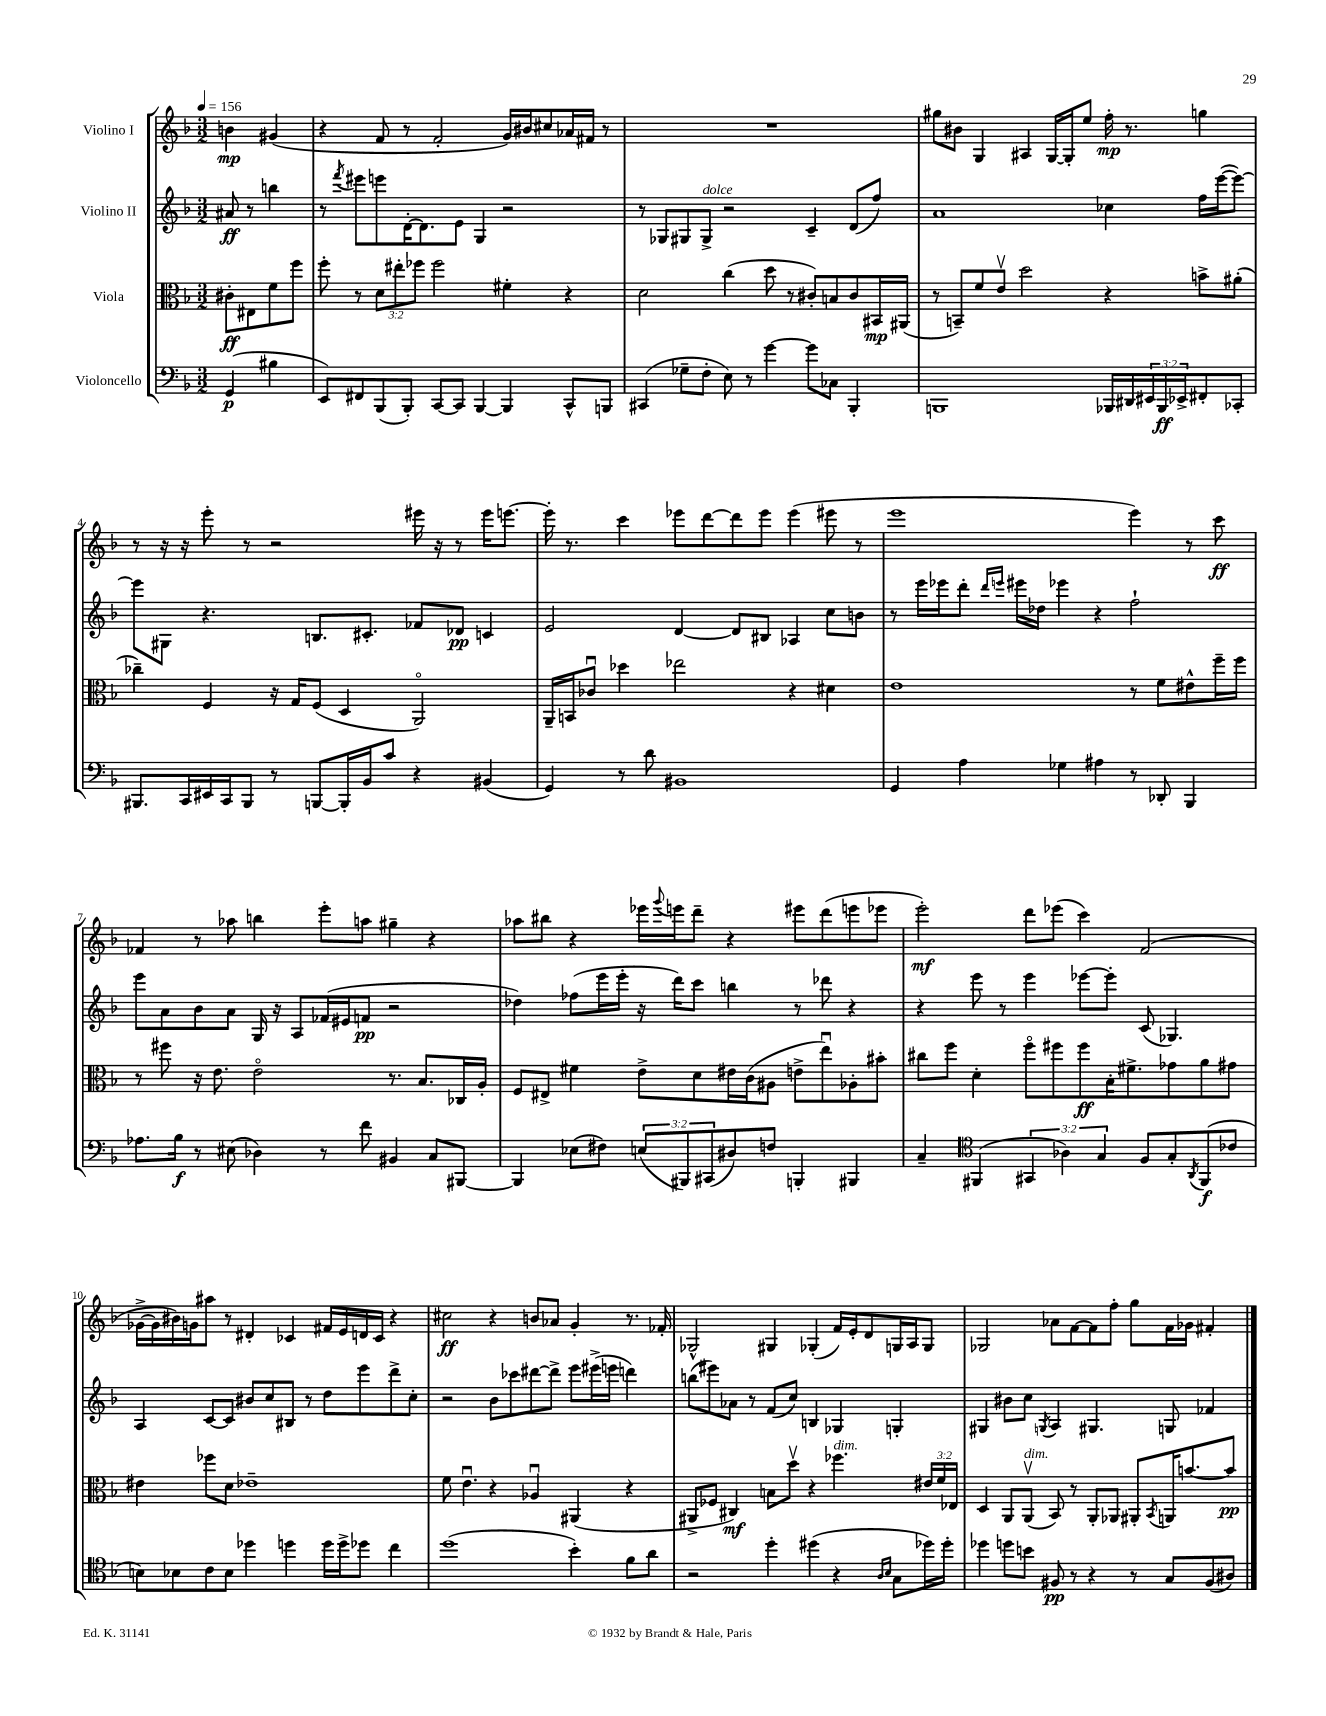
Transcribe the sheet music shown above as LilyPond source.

<<
\new StaffGroup <<
\new Staff = "s0" \with { instrumentName = "Violino I" } {
    \clef treble \key f \major \numericTimeSignature \time 3/2 \partial 2 \tempo 4 = 156
    b'4\mp gis'4( |
    r4 f'8 r8 f'2-. g'16) bis'16 cis''8 aes'16 fis'16 r8 |
    R1. |
    gis''8 bis'8 g4 ais4 g16~ g16-. e''8 f''16-.\mp r8. g''4 |
    r8 r16 r16 e'''8-. r8 r2 eis'''16 r16 r8 eis'''16 e'''8.~ |
    e'''16-. r8. c'''4 ees'''8 d'''8~ d'''8 ees'''8 ees'''4( eis'''8 r8 |
    e'''1 e'''4) r8 c'''8\ff |
    fes'4 r8 aes''8 b''4 e'''8-. a''8 gis''4-- r4 |
    aes''8 bis''8 r4 ees'''16 \appoggiatura { g'''8 } e'''16 d'''8-- r4 eis'''8 d'''8( e'''8 ees'''8 |
    e'''2-.\mf) d'''8 ees'''8( c'''4) f'2( |
    ges'16~-> ges'16 bis'16) g'16 ais''8 r8 dis'4-. ces'4 fis'16 e'16 d'16 ces'16 r4 |
    cis''2\ff r4 b'8 aes'8 g'4-. r8. fes'16-. |
    ges2-^ gis4 ges4-.( f'16) e'16-. d'8 g16 a16 g8 |
    ges2 aes'8 f'8~ f'8 f''8-. g''8 f'16 ges'16 fis'4-. \bar "|." |
}
\new Staff = "s1" \with { instrumentName = "Violino II" } {
    \clef treble \key f \major \numericTimeSignature \time 3/2 \partial 2
    ais'8\ff r8 b''4 |
    r8 \acciaccatura { f'''8 } eis'''8 e'''8 d'16~-. d'8. e'8 g4 r2 |
    r8 ges8 gis8 gis8->^\markup { \italic "dolce" } r2 c'4-- d'8( f''8) |
    a'1 ces''4 f''16 e'''16~( e'''8~) |
    e'''8 gis8 r4. b8. cis'8.-. fes'8 des'8\pp c'4 |
    e'2 d'4~ d'8 bis8 aes4 c''8 b'8 |
    r8 e'''16 ees'''16 d'''8-. \grace { d'''16 e'''16 } eis'''16 des''16 ees'''4 r4 f''2-! |
    e'''8 a'8 bes'8 a'8 g16 r16 a8 fes'16( eis'16 f'8\pp r2 |
    des''4) fes''8( e'''16 e'''16-. r16 d'''16) c'''8 b''4 r8 des'''8 r4 |
    r4 e'''8 r8 e'''4 ees'''8~ ees'''8-. c'8( ges4.) |
    a4 c'8~ c'8 bis'8 c''8 bis8 r8 d''8 e'''8 d'''8-> c''8-. |
    r2 bes'8 ces'''8 dis'''8~ dis'''8-> e'''8 eis'''16->( e'''16 d'''4) |
    b''8( eis'''8) aes'8 r8 f'8( c''8) b4 ges4 g4-. |
    gis4 bis'8 c''8 \acciaccatura { g8 } a4 gis4. g8 fes'4 \bar "|." |
}
\new Staff = "s2" \with { instrumentName = "Viola" } {
    \clef alto \key f \major \numericTimeSignature \time 3/2 \override Staff.TupletNumber.text = #tuplet-number::calc-fraction-text \partial 2
    cis'8-.\ff eis8 f'8 f''8 |
    f''8-. r8 \tuplet 3/2 { d'8 eis''8-. fes''8 } fes''2 fis'4-. r4 |
    d'2 c''4( d''8 r8 cis'8-.) b8 cis'8 bis,16\mp ais,16( |
    r8 b,8--) f'8 e'8\upbow d''2 r4 b'8-> ais'8-.( |
    ces''4--) f4 r16 g16 f8( d4 a,2\flageolet) |
    a,16-- b,16 ces'8\downbow des''4 ees''2 r4 dis'4 |
    e'1 r8 f'8 eis'8-^ f''16-- f''16 |
    r8 fis''8 r16 e'8. e'2\flageolet r8. bes8. ces16 a16-. |
    f8 eis8-> fis'4 e'8-> d'8 eis'16 c'16( ais8 e'8-> e''8\downbow) aes8-. bis'8-. |
    cis''8 f''8 d'4-. f''8\flageolet fis''8 fis''8\ff bes16-. fis'8.-> ges'8 a'8 gis'8 |
    eis'4 fes''8 d'8 ees'1-- |
    f'8 e'4.\downbow r4 aes4\downbow ais,4( r4 |
    ais,8-> fes8 cis4\mf) b8 d''8\upbow r4 fes''4.^\markup { \italic "dim." } \tuplet 3/2 { eis'16 f'16 ees16 } |
    d4 a,8 a,8\upbow^\markup { \italic "dim." }( bes,8) r8 a,8-. aes,8 ais,8-. \acciaccatura { bes,8 } a,16 b'8.~ b'8\pp \bar "|." |
}
\new Staff = "s3" \with { instrumentName = "Violoncello" } {
    \clef bass \key f \major \numericTimeSignature \time 3/2 \override Staff.TupletNumber.text = #tuplet-number::calc-fraction-text \partial 2
    g,4\p( bis4 |
    e,8) fis,8 bes,,8( bes,,8-.) c,8~ c,8 bes,,4~ bes,,4 c,8-^ b,,8 |
    cis,4( ges8-- f8-. e8) r8 g'4~ g'8 ces8 bes,,4-. |
    b,,1 bes,,16 dis,16 \tuplet 3/2 { eis,16 bes,,16\ff ees,16-> } fis,8-. ces,8-. |
    bis,,8. c,16 eis,16 c,16 bis,,8 r8 b,,8~ b,,16-. bes,16 c'8 r4 bis,4( |
    g,4) r8 d'8 bis,1 |
    g,4 a4 ges4 ais4 r8 des,8-. bes,,4 |
    aes8. bes16\f r8 eis8( des4) r8 f'8 bis,4 c8 bis,,8~ |
    bis,,4 ees8( fis8) \tuplet 3/2 { e8( bis,,8) cis,8( } dis8) f8 b,,4-. bis,,4 |
    c4-- \clef tenor fis,4( \tuplet 3/2 { gis,4 aes4) g4 } f8 g8-. \acciaccatura { a,8 } fis,8\f( ces'8 |
    b8) bes8 c'8 bes8 des''4 d''4 d''16 d''16-> des''8 c''4 |
    d''1( bes'4-.) f'8 a'8 |
    r2 d''4-. dis''4( r4 \grace { a16 bes16 } g8 des''16) des''16-. |
    des''4 d''8 b'8 fis8\pp r8 r4 r8 g8 fis8( ais8) \bar "|." |
}
>>
>>
